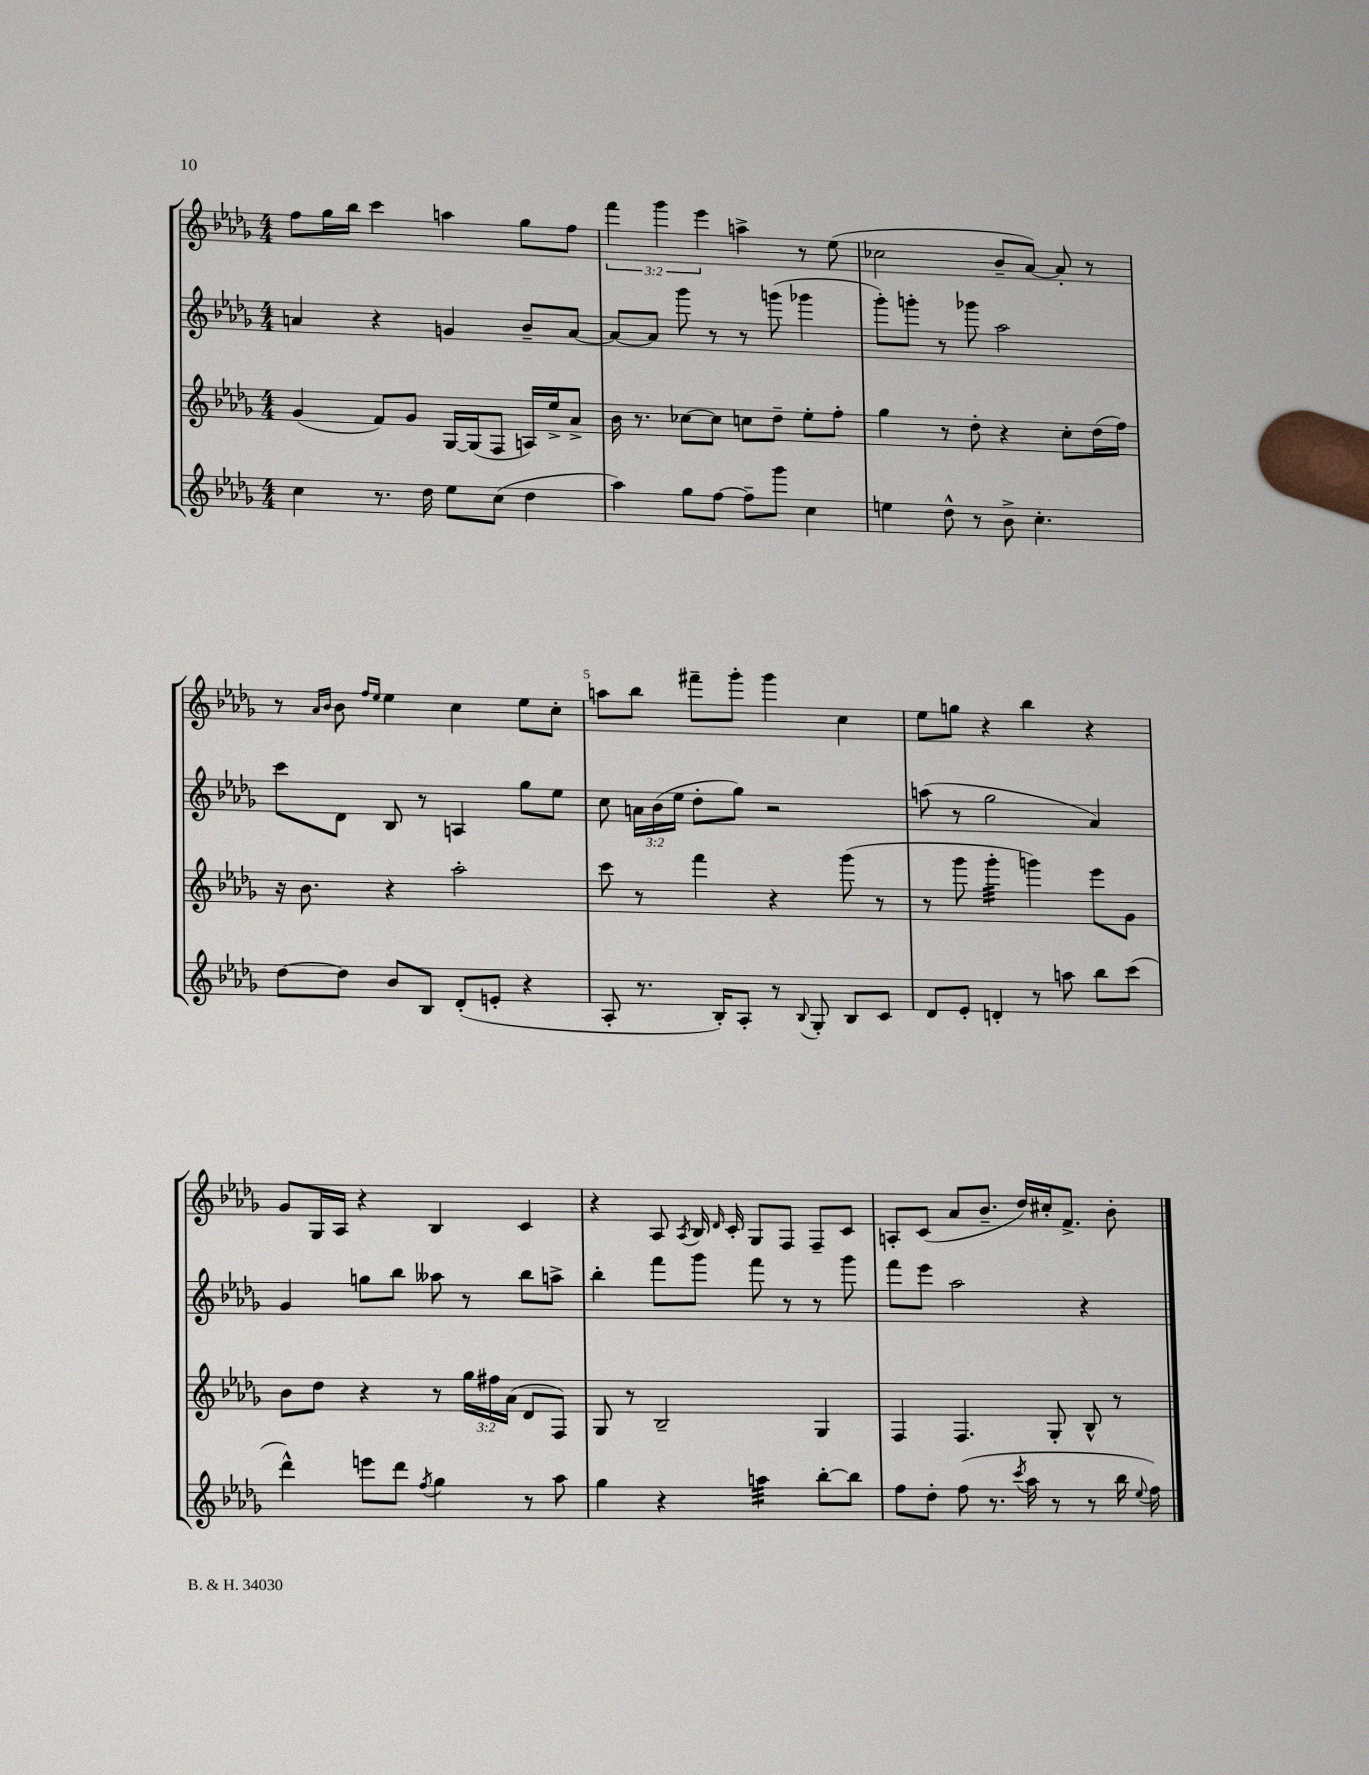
<<
\new StaffGroup <<
\new Staff = "s0" {
    \clef treble \key des \major \numericTimeSignature \time 4/4 \override Staff.TupletNumber.text = #tuplet-number::calc-fraction-text
    \autoBeamOff f''8[ ges''16 bes''16] c'''4 a''4 ges''8[ f''8] |
    \tuplet 3/2 { f'''4 ges'''4 ees'''4 } a''4-> r8 ees''8( |
    ces''2 bes'8[-- aes'8]~) aes'8-. r8 |
    r8 \grace { aes'16[ bes'16] } bes'8 \grace { f''16[ ees''16] } ees''4 c''4 ees''8[ c''8]-. |
    a''8[ bes''8] fis'''8[-- ges'''8]-. ges'''4 c''4 |
    ees''8[ g''8] r4 bes''4 r4 |
    ges'8[ ges16 aes16] r4 bes4 c'4 |
    r4 aes8 \acciaccatura { aes8 } bes16 \grace { des'16 } c'16-. ges8[ f8] f8[-- c'8] |
    a8[-. c'8]( aes'8[ bes'8.]-- des''16[) cis''16-. f'8.]-> bes'8-. \bar "|." |
}
\new Staff = "s1" {
    \clef treble \key des \major \numericTimeSignature \time 4/4 \override Staff.TupletNumber.text = #tuplet-number::calc-fraction-text
    \autoBeamOff a'4 r4 g'4 bes'8[-- a'8]~ |
    a'8[~ a'8] ges'''8 r8 r8 g'''8( ges'''4 |
    ges'''8[-.) g'''8]-. r8 ges'''8 aes''2 |
    c'''8[ des'8] bes8 r8 a4 ges''8[ ees''8] |
    c''8 \tuplet 3/2 { a'16[ bes'16( ees''16] } des''8[-. ges''8]) r2 |
    a''8( r8 ges''2 aes'4) |
    ges'4 g''8[ bes''8] aeses''8 r8 bes''8[ a''8]-> |
    bes''4-. f'''8[ ges'''8] f'''8 r8 r8 ges'''8 |
    f'''8[ ees'''8] aes''2 r4 \bar "|." |
}
\new Staff = "s2" {
    \clef treble \key des \major \numericTimeSignature \time 4/4 \override Staff.TupletNumber.text = #tuplet-number::calc-fraction-text
    \autoBeamOff ges'4( f'8[) ges'8] ges16[~ ges16( f8] a16[) ees''16-> aes'8]-> |
    bes'16 r8. ces''8[~ ces''8] c''8[ des''8]-- ees''8[-. f''8]-. |
    ges''4 r8 des''8-. r4 c''8[-. des''16( f''16]) |
    r16 bes'8. r4 aes''2-. |
    c'''8 r8 f'''4 r4 ges'''8( r8 |
    r8 ges'''8 ges'''4:32-. g'''4) ees'''8[ ges'8] |
    bes'8[ des''8] r4 r8 \tuplet 3/2 { ges''16[ fis''16 aes'16]( } des'8[ f8]) |
    ges8 r8 bes2-- ges4 |
    f4 f4. ges8-. bes8-^ r8 \bar "|." |
}
\new Staff = "s3" {
    \clef treble \key des \major \numericTimeSignature \time 4/4
    \autoBeamOff c''4 r8. des''16 ees''8[ c''8]( des''4 |
    aes''4) ges''8[ f''8]~ f''8[-- ges'''8] c''4 |
    e''4 des''8-^ r8 bes'8-> c''4.-. |
    des''8[~ des''8] bes'8[ bes8] des'8[-.( e'8]-. r4 |
    aes8-. r8. bes16[-.) aes8]-. r8 \appoggiatura { bes8 } ges8-. bes8[ c'8] |
    des'8[ ees'8]-. d'4-. r8 a''8 bes''8[ c'''8]( |
    des'''4-^) e'''8[ des'''8] \acciaccatura { f''8 } ges''4 r8 aes''8 |
    ges''4 r4 a''4:32 bes''8[~-. bes''8] |
    f''8[ des''8]-. f''8( r8. \acciaccatura { c'''8 } aes''16 r8 r8 bes''16 \appoggiatura { ees''8 } f''16) \bar "|." |
}
>>
>>
\layout { \context { \Score \override BarNumber.break-visibility = ##(#f #t #t) barNumberVisibility = #(every-nth-bar-number-visible 5) } }
